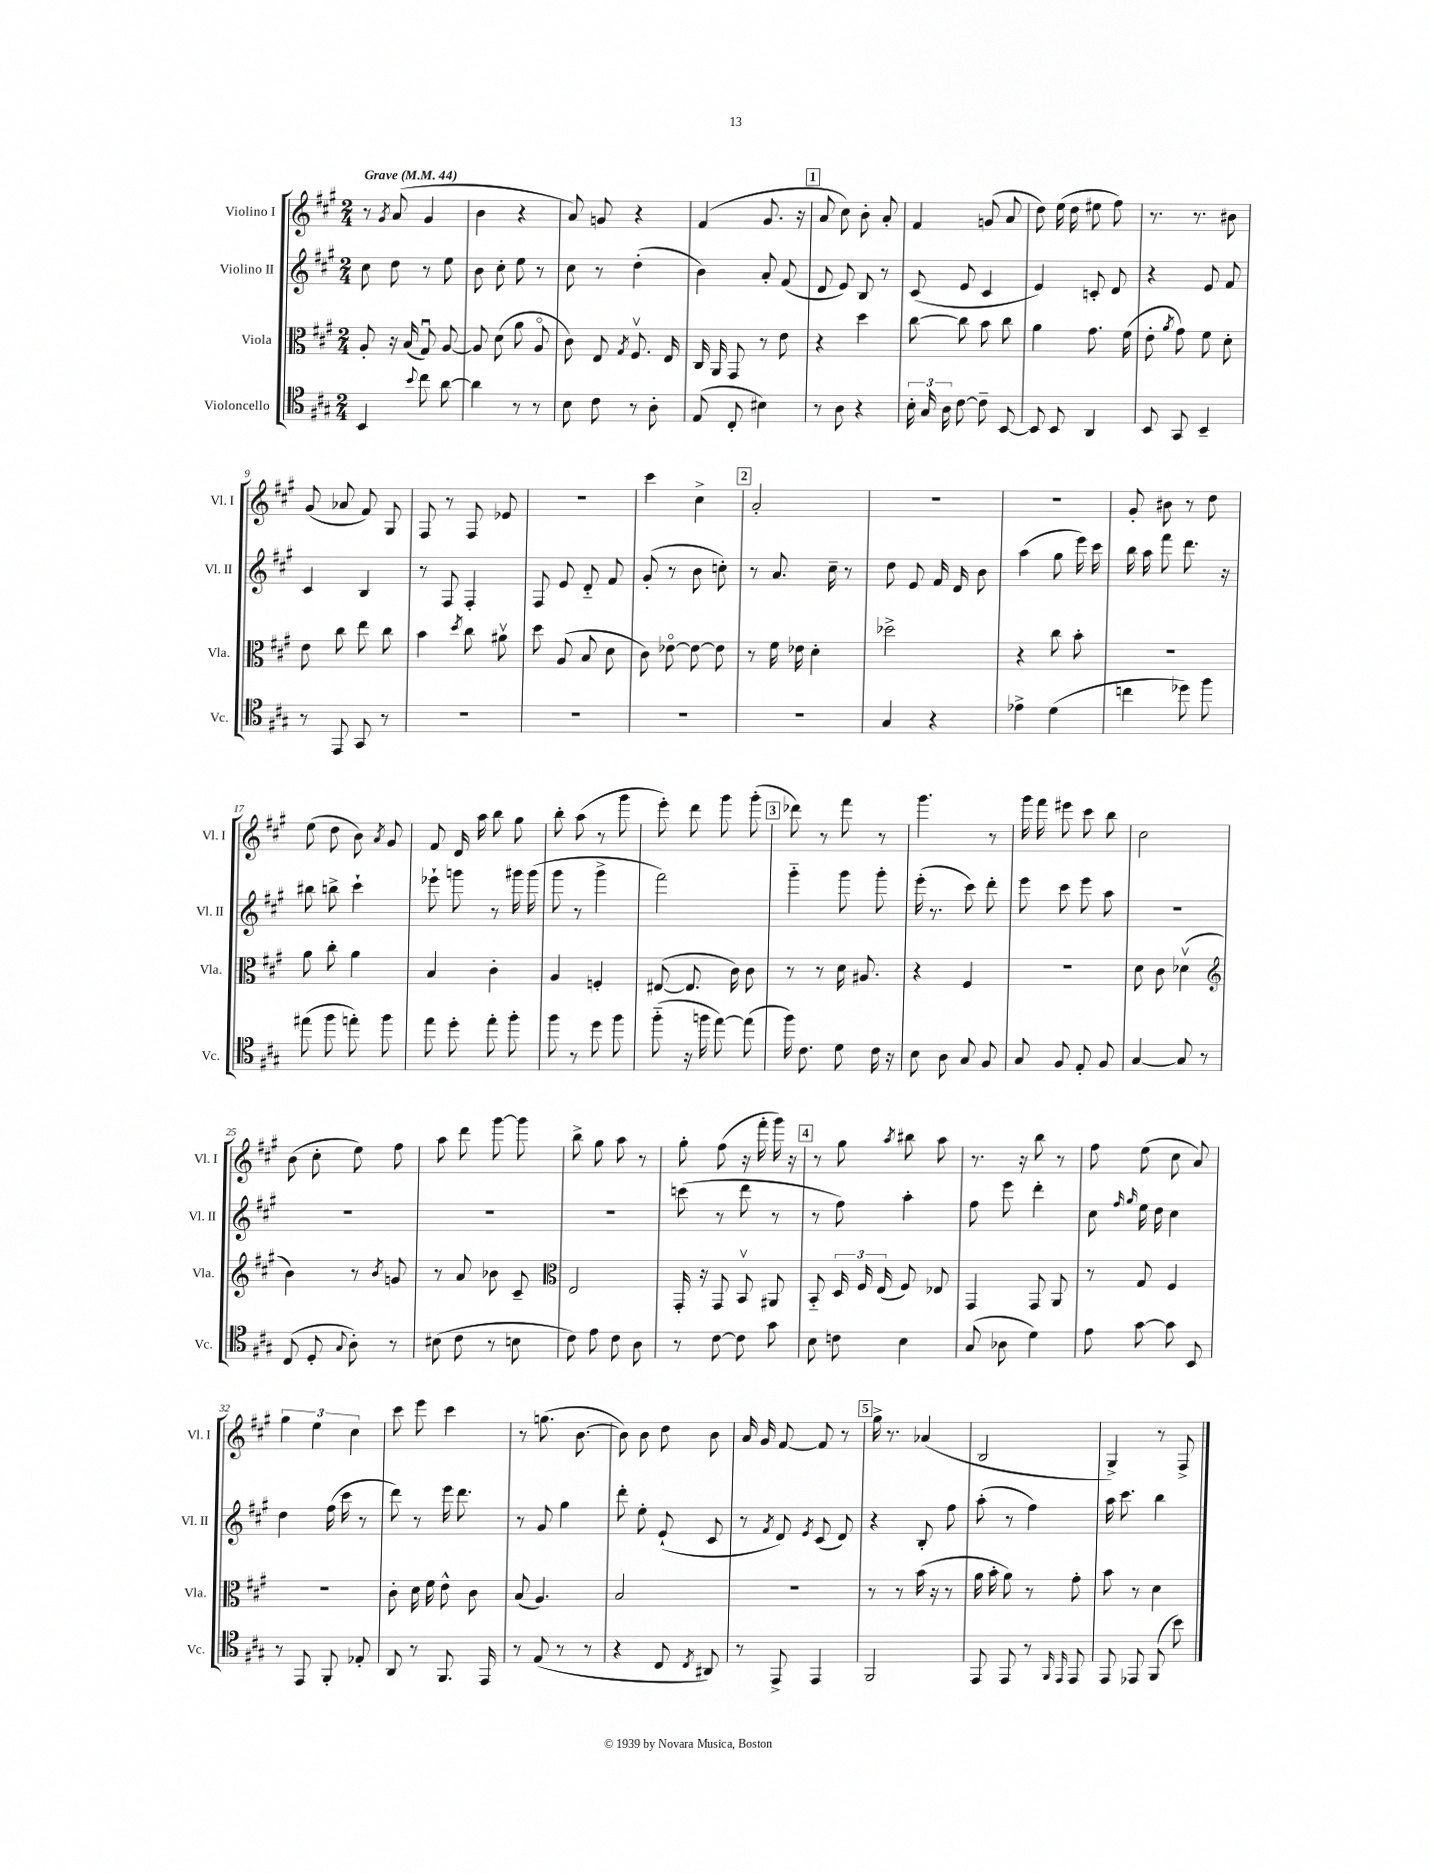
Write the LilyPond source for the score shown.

<<
\new StaffGroup <<
\new Staff = "s0" \with { instrumentName = "Violino I" shortInstrumentName = "Vl. I" } {
    \clef treble \key a \major \numericTimeSignature \time 2/4 \tempo "Grave" 4 = 44
    \autoBeamOff r8 \acciaccatura { gis'8 } a'8( gis'4 |
    b'4 r4 |
    a'8) g'8 r4 |
    fis'4( gis'8. r16 |
    \mark \markup { \box "1" } a'8 cis''8) b'8-. a'8-. |
    fis'4 g'8( a'8 |
    d''8) e''16( d''16 eis''8 fis''8) |
    r8. r8. bis'8 |
    gis'8( aes'8 fis'8) gis8 |
    fis8 r8 fis8 ees'8 |
    r2 |
    cis'''4 cis''4-> |
    \mark \markup { \box "2" } a'2-. |
    R2 |
    r2 |
    gis'8-. bis'8 r8 d''8 |
    e''8( d''8 b'8) \acciaccatura { a'8 } gis'8 |
    fis'8 d'16 a''16 b''8 gis''8 |
    b''8-. a''8( r8 gis'''8 |
    e'''8-.) d'''8 gis'''8 gis'''8-.( |
    \mark \markup { \box "3" } des'''8) r8 fis'''8 r8 |
    gis'''4. r8 |
    gis'''16 fis'''16 eis'''8 cis'''8 b''8 |
    cis''2 |
    b'8( cis''8-. e''8) fis''8 |
    a''8 d'''8 gis'''8~ gis'''8 |
    b''8-> gis''8 a''8 r8 |
    gis''8-. fis''8( r16 fis'''16-. gis'''16) r16 |
    \mark \markup { \box "4" } r8 gis''8 \acciaccatura { a''8 } bis''8 a''8 |
    r8. r16 b''8 r8 |
    fis''8 e''8( cis''8 a'8) |
    \tuplet 3/2 { gis''4 e''4 cis''4 } |
    cis'''8 e'''8 cis'''4 |
    r8 g''8.( b'8.~ |
    b'8) b'8 d''8 b'8 |
    a'16 gis'16 fis'8~ fis'8 r8 |
    \mark \markup { \box "5" } gis''16-> r8. aes'4( |
    b2 |
    gis4->) r8 fis8-> \bar "|." |
}
\new Staff = "s1" \with { instrumentName = "Violino II" shortInstrumentName = "Vl. II" } {
    \clef treble \key a \major \numericTimeSignature \time 2/4
    \autoBeamOff cis''8 d''8 r8 e''8 |
    b'8 cis''8-. e''8 r8 |
    cis''8 r8 d''4-.( |
    b'4) a'8-. fis'8( |
    \mark \markup { \box "1" } d'8 e'8) b8 r8 |
    cis'8( e'8 cis'4 |
    e'4) c'8-. d'8 |
    r4 e'8 fis'8 |
    cis'4 b4 |
    r8 fis8 fis4-. |
    fis8 e'8 d'8-_ fis'8 |
    gis'8-.( r8 b'8 c''8-.) |
    \mark \markup { \box "2" } r8 a'8. cis''16-- r8 |
    d''8 e'8 fis'16 d'16 b'8 |
    a''4( gis''8 e'''16) cis'''16 |
    b''16 a''16 fis'''8 d'''8. r16 |
    bis''8 b''8-> cis'''4-! |
    ees'''8-! g'''8 r8 gis'''16 gis'''16( |
    gis'''8 r8 gis'''4-> |
    fis'''2) |
    \mark \markup { \box "3" } gis'''4-_ gis'''8 gis'''8-. |
    e'''16-.( r8. cis'''8) d'''8-. |
    e'''8 cis'''8 e'''8 a''8 |
    R2 |
    R2 |
    R2 |
    R2 |
    c'''8( r8 d'''8 r8 |
    \mark \markup { \box "4" } r8 fis''8) a''4-. |
    fis''8 e'''8 d'''4-. |
    cis''8 \grace { fis''16 gis''16 } e''16 d''16 cis''4 |
    d''4 fis''16( cis'''16 r8 |
    d'''8) r8 e'''16 d'''8. |
    r8 gis'8 gis''4 |
    d'''8-. e''8-. e'8-!( cis'8 |
    r8 \acciaccatura { fis'8 } d'8) \acciaccatura { e'8 } cis'8( d'8) |
    \mark \markup { \box "5" } r4 b8-. fis''8 |
    a''8-.( r8 fis''4) |
    a''16 cis'''8. b''4 \bar "|." |
}
\new Staff = "s2" \with { instrumentName = "Viola" shortInstrumentName = "Vla." } {
    \clef alto \key a \major \numericTimeSignature \time 2/4
    \autoBeamOff a8-. r16 b16( gis8\downbow) a8~ |
    a8 d'8( a'8 a8\flageolet |
    cis'8) e8 \acciaccatura { gis8 } fis8.\upbow e16 |
    cis16 a,16 gis,8 r8 e'8 |
    \mark \markup { \box "1" } r4 d''4 |
    cis''8~ cis''8 b'8 cis''8 |
    a'4 gis'8. fis'16( |
    e'8-. \acciaccatura { a'8 } gis'8) fis'8 d'8-. |
    e'8 cis''8 e''8 cis''8 |
    b'4 \acciaccatura { d''8 } cis''8 ais'8\upbow |
    d''8 a8( b8 d'8 |
    cis'8) ees'8~\flageolet ees'8~ ees'8 |
    \mark \markup { \box "2" } r8 fis'16 ees'16 d'4-. |
    des''2-> |
    r4 cis''8 b'8-. |
    R2 |
    a'8 cis''8-. a'4 |
    b4 cis'4-. |
    a4 f4-. |
    eis8~( eis8. cis'16) cis'8 |
    \mark \markup { \box "3" } r8 r8 d'16 ais8. |
    r4 fis4 |
    r2 |
    d'8 cis'8 des'4\upbow( |
    \clef treble b'4) r8 \acciaccatura { b'8 } g'8 |
    r8 a'8 bes'8 cis'8-- |
    \clef alto e2 |
    gis,16-. r16 gis,8 b,8\upbow ais,8 |
    \mark \markup { \box "4" } b,8-_ \tuplet 3/2 { d16 fis16 e16( } fis8) ees8 |
    gis,4 gis,8 a,8 |
    r8 gis8 fis4 |
    r2 |
    cis'8-. d'16 fis'16 e'8-^ cis'8 |
    b8( a4.) |
    b2 |
    R2 |
    \mark \markup { \box "5" } r8 r8 b'16( r16 r8 |
    a'16 b'16-. a'8) r8 gis'8-. |
    b'8 r8 d'4 \bar "|." |
}
\new Staff = "s3" \with { instrumentName = "Violoncello" shortInstrumentName = "Vc." } {
    \clef tenor \key a \major \numericTimeSignature \time 2/4
    \autoBeamOff b,4 \appoggiatura { b'8 } cis''8 a'8~ |
    a'4 r8 r8 |
    b8 cis'8 r8 a8-. |
    e8( cis8-. bis4) |
    \mark \markup { \box "1" } r8 a8 r4 |
    \tuplet 3/2 { b16-. gis16 a16 } cis'8~ cis'8-- b,8~ |
    b,8 b,8 a,4 |
    b,8 gis,8 b,4-- |
    r8 e,8 gis,8 r8 |
    R2 |
    R2 |
    R2 |
    \mark \markup { \box "2" } R2 |
    gis4 r4 |
    ees'4-> d'4( |
    c''4 des''8) fis''8 |
    eis''8( fis''8 e''8-.) fis''8 |
    e''8 d''8-. e''8-. fis''8-. |
    fis''8 r8 d''8 fis''8 |
    fis''8-_( r16 f''16 e''8~) e''8( |
    \mark \markup { \box "3" } fis''16) cis'8. d'8 cis'16 r16 |
    b8 a8 gis8 fis8 |
    gis8 fis8 e8-. fis8 |
    gis4~ gis8 r8 |
    cis8( d8-. \appoggiatura { gis8 } a8-.) r8 |
    bis8( cis'8 r8 b8 |
    cis'8) e'8 cis'8 a8 |
    r8 cis'8~ cis'8 gis'8 |
    \mark \markup { \box "4" } b8 c'8 b4 |
    gis8( aes8 d'4) |
    e'8 gis'8~ gis'8 b,8 |
    r8 e,8 fis,8-. ees8-. |
    a,8 r8 fis,8. e,16 |
    r8 e8( r8 r8 |
    r4 cis8 \acciaccatura { cis8 } ais,8) |
    r8 e,8-> e,4 |
    \mark \markup { \box "5" } fis,2 |
    e,8 e,8 r8 \grace { fis,16 e,16 } e,8 |
    e,8 ees,8 fis,8( b'8) \bar "|." |
}
>>
>>
